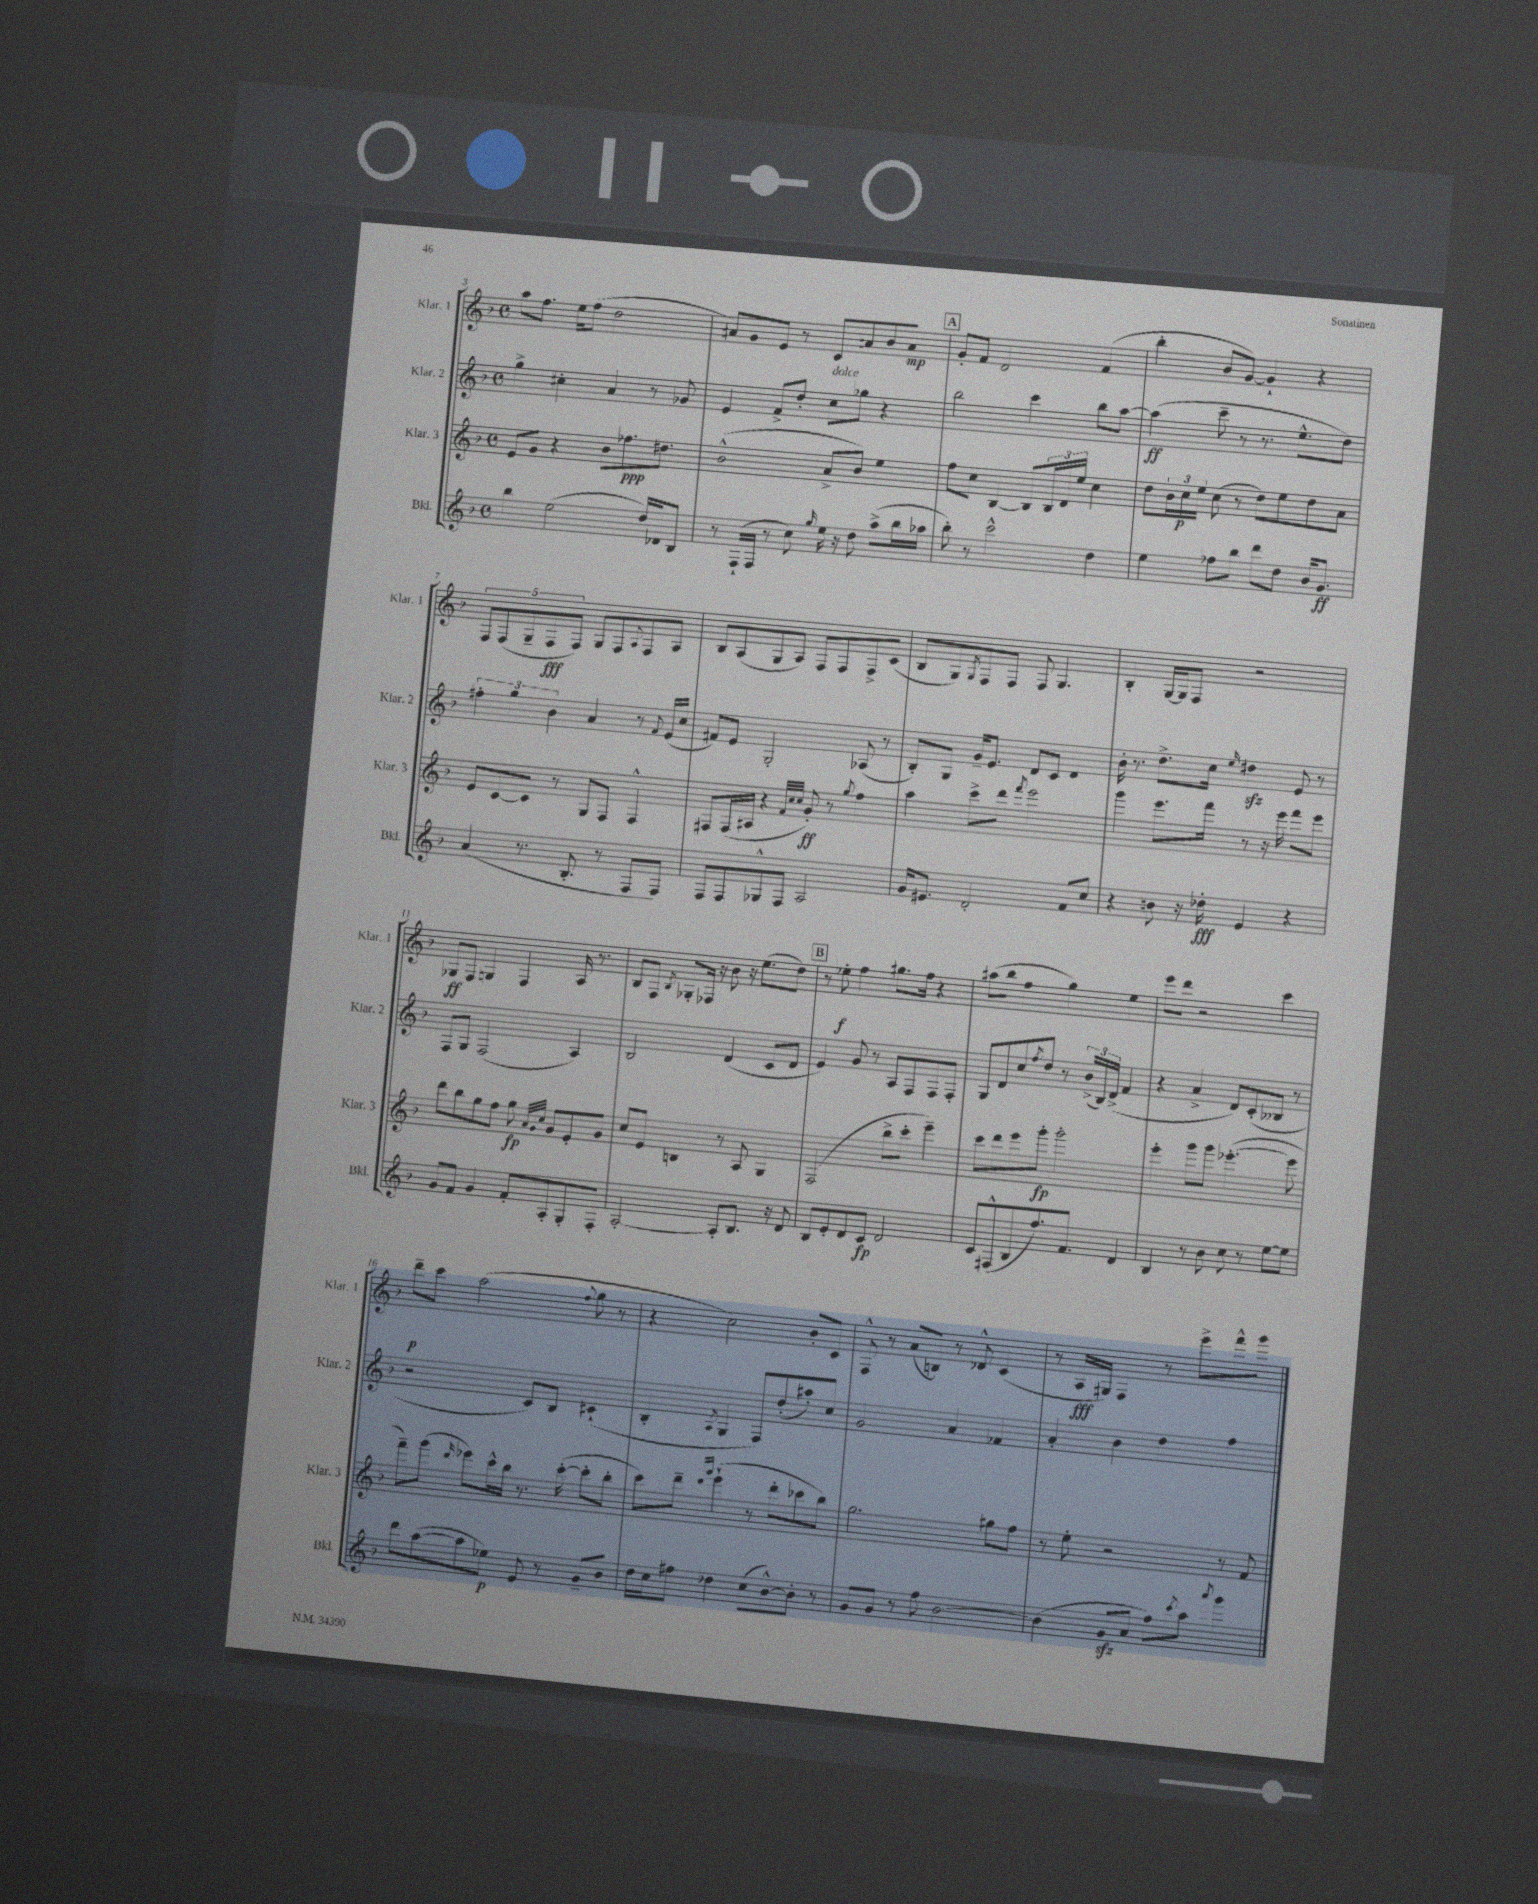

**kern	**dynam	**kern	**dynam	**kern	**dynam	**kern	**dynam
*part4	*part4	*part3	*part3	*part2	*part2	*part1	*part1
*staff4	*staff4	*staff3	*staff3	*staff2	*staff2	*staff1	*staff1
*I"Bkl.	*	*I"Klar. 3	*	*I"Klar. 2	*	*I"Klar. 1	*
*I'Bkl.	*	*I'Klar. 3	*	*I'Klar. 2	*	*I'Klar. 1	*
*clefG2	*	*clefG2	*	*clefG2	*	*clefG2	*
*k[b-]	*	*k[b-]	*	*k[b-]	*	*k[b-]	*
*M4/4	*	*M4/4	*	*M4/4	*	*M4/4	*
*met(c)	*	*met(c)	*	*met(c)	*	*met(c)	*
=3	=3	=3	=3	=3	=3	=3	=3
4bb-\	.	8e/L	.	4gg^\	.	8aa\L	.
.	.	8g/J	.	.	.	8.ff\J	.
(2ee\	.	4r	.	4cc#X'\	.	.	.
.	.	.	.	.	.	16ee\KL	.
.	.	.	.	.	.	(8ff\J	.
.	.	8b-\L	.	4a/	.	2dd\	.
.	.	8.ff-X\	ppp	.	.	.	.
16dd/LL)	.	.	.	8r	.	.	.
16d-X/J	.	8.dd#X\J	.	.	.	.	.
8B-/J	.	.	.	8g-X/	.	.	.
=4	=4	=4	=4	=4	=4	=4	=4
8r	.	(2b-^^\	.	4e/	.	8a#X/L)	.
(16F`/LL	.	.	.	.	.	8g/	.
16F/JJ	.	.	.	.	.	.	.
8r	.	.	.	8f^/L	.	8e/J	.
8cc\)	.	.	.	8dd'/J	.	8r	.
16qqgg/	.	.	.	.	.	.	.
!	!	!	!	!LO:TX:a:i:t=dolce	!	!	!
16ee\	.	8a^/L	.	8cc\L	.	8c/L	.
16r	.	.	.	.	.	.	.
8dd\	.	8b-/J)	.	8gg-X\J	.	8an/	.
(8aa^\L	.	4ee\	.	4r	.	8b-/	.
16bb-\L	.	.	.	.	.	8a/J	mp
16aa-X\JJ	.	.	.	.	.	.	.
!!LO:REH:place=s1:t=A
=5	=5	=5	=5	=5	=5	=5	=5
8bb-'\)	.	8ff\L	.	2bb-\	.	8g'/L	.
8r	.	8cc\J	.	.	.	8f/J	.
2ccc^^\	.	[4B-/	.	.	.	2d/	.
.	.	8B-/L]	.	4ccc\	.	.	.
.	.	24B-/L	.	.	.	.	.
.	.	24d/	.	.	.	.	.
.	.	24ee/JJ	.	.	.	.	.
4dd\	.	4cc\	.	8bb-\L	.	(4f/	.
.	.	.	.	[8aa\J	.	.	.
=6	=6	=6	=6	=6	=6	=6	=6
4ee\	.	8dd\L	.	(4aa\]	ff	4bb-'\	.
.	.	24b-\L	.	.	.	.	.
.	.	24cc\	p	.	.	.	.
.	.	24ee\JJ	.	.	.	.	.
8ff-X\L	.	(8cc\	.	8ccc~\	.	8b-/L	.
8bb-\J	.	8r	.	8r	.	[8g/J)	.
8ddd\L	.	8dd\L)	.	8.r	.	4g`/]	.
8dd\J	.	8ee\	.	.	.	.	.
.	.	.	.	8.ee^^\L	.	.	.
16b-/KL	.	8dd\	.	.	.	4r	.
8.g/J	ff	.	.	.	.	.	.
.	.	8a\J	.	8dd\J)	.	.	.
!!LO:LB:g=z
=7	=7	=7	=7	=7	=7	=7	=7
(4a/	.	8e/L	.	6ff#X'\	.	10F/L	.
.	.	.	.	.	.	(10F/	.
.	.	[8c/	.	.	.	.	.
.	.	.	.	6gg\	.	.	.
.	.	.	.	.	.	10G~/	.
8.r	.	8c/J]	.	.	.	.	.
.	.	.	.	.	.	10F/	fff
.	.	.	.	6b-\	.	.	.
.	.	8r	.	.	.	.	.
.	.	.	.	.	.	10F/J)	.
8.B-'/	.	.	.	.	.	.	.
.	.	8G/L	.	4a/	.	8G/L	.
8r	.	8F/J	.	.	.	8F/	.
.	.	.	.	.	.	8qqA/	.
8F/L	.	4F^^/	.	8r	.	8F/	.
.	.	.	.	8qqf/	.	.	.
8F/J)	.	.	.	(16e/LL	.	8A/J	.
.	.	.	.	16cc/JJ	.	.	.
=8	=8	=8	=8	=8	=8	=8	=8
8F/L	.	8F#X/L	.	8f#X/L)	.	8B-/L	.
8F/	.	(16F#/L	.	8e/J	.	(8A/	.
.	.	16A#X/JJ	.	.	.	.	.
8G-X^^/	.	4r	.	2G'/	.	8G/	.
8F/J	.	.	.	.	.	8A/J)	.
.	.	32qqf/LLL	.	.	.	.	.
.	.	32qqcc/	.	.	.	.	.
.	.	32qqcc/JJJ	.	.	.	.	.
2A/	.	8g'/)	ff	.	.	8F/L	.
.	.	8r	.	.	.	8F/	.
.	.	8qgg/	.	.	.	.	.
.	.	4ff\	.	(8A-X/	.	8F^/	.
.	.	.	.	8r	.	(8c/J	.
=9	=9	=9	=9	=9	=9	=9	=9
16g/KL	.	4aa\	.	8B-'/L)	.	8B-/L	.
8.e#X/J	.	.	.	.	.	.	.
.	.	.	.	8G/J	.	8G/)	.
.	.	.	.	.	.	8qG/	.
2d'/	.	8ccc^\L	.	16g~/KL	.	8F/	.
.	.	.	.	8.e/J	.	.	.
.	.	8ddd\J	.	.	.	8F/J	.
.	.	8qfff/	.	.	.	.	.
.	.	2eee\	.	8d/L	.	8F/	.
.	.	.	.	8c/J	.	4.G/	.
8f/L	.	.	.	4d/	.	.	.
8cc/J	.	.	.	.	.	.	.
=10	=10	=10	=10	=10	=10	=10	=10
4r	.	4ggg\	.	16b-'\	.	4B-'/	.
.	.	.	.	8.r	.	.	.
8bn\	.	8.eee\L	.	8.dd^\L	.	[16G/LL	.
.	.	.	.	.	.	16G/J]	.
16r	.	.	.	.	.	8F/J	.
16dd-X'\	fff	16fff\Jk	.	16cc\Jk	.	.	.
.	.	.	.	16qqee/	.	.	.
4e/	.	8r	.	4dd#Xzz\	.	2r	.
.	.	16r	.	.	.	.	.
.	.	16eee\	.	.	.	.	.
4r	.	8fff\L	.	8e/	.	.	.
.	.	8eee\J	.	8r	.	.	.
!!LO:LB:g=z
=11	=11	=11	=11	=11	=11	=11	=11
8g/L	.	8ddd\L	.	8F/L	.	8G-X/L	ff
8f/J	.	8bb-\	.	8G/J	.	8F/J	.
4g/	.	8gg\	.	(2F/	.	4Gn/	.
.	.	8ff\J	.	.	.	.	.
8f'/L	.	8gg\	fp	.	.	4F/	.
.	.	32qqa/LLL	.	.	.	.	.
.	.	32qqg/	.	.	.	.	.
.	.	32qqcc/JJJ	.	.	.	.	.
8A'/	.	8g/L	.	.	.	.	.
8G'/	.	8e'/	.	4A/)	.	16A/	.
.	.	.	.	.	.	8.r	.
8F'/J	.	8g/J	.	.	.	.	.
=12	=12	=12	=12	=12	=12	=12	=12
[2A'/	.	8cc/L	.	2B-/	.	8B-/L	.
.	.	8e/J	.	.	.	8F/J	.
.	.	.	.	.	.	8qB-/	.
.	.	4Bn/	.	.	.	8G-X'/L	.
.	.	.	.	.	.	16F-X/Jk	.
.	.	.	.	.	.	16r	.
8A'/L]	.	8r	.	(4d/	.	8b-\	.
8.B-/J	.	8A/	.	.	.	16r	.
.	.	.	.	.	.	(8.ee\L	.
.	.	4G/	.	8c/L	.	.	.
16r	.	.	.	.	.	.	.
8d/	.	.	.	8d/J	.	8dd\J)	.
!!LO:REH:place=s1:t=B
=13	=13	=13	=13	=13	=13	=13	=13
8B-/L	.	(2F/	.	4e/)	.	8r	.
8e'/	.	.	.	.	.	8ee-X'\	f
8d/	.	.	.	8g/	.	4ff\	.
8c/J	fp	.	.	8r	.	.	.
2d/	.	8bb-^\L	.	8A/L	.	8.gg#X\L	.
.	.	8ccc'\J	.	8F/	.	.	.
.	.	.	.	.	.	16ff\Jk	.
.	.	4eee~\)	.	8F/	.	4r	.
.	.	.	.	8F'/J	.	.	.
=14	=14	=14	=14	=14	=14	=14	=14
8c/L	.	8ccc\L	.	8G/L	.	(8aa#X\L	.
(8F#X^^/	.	8ddd\	.	8d/	.	8bb-\J	.
8B-/	.	8eee\	.	8cc/	.	4ff\	.
.	.	.	.	8qff/	.	.	.
8.ff/)	.	8ggg'\J	fp	8dd/J	.	.	.
.	.	2ggg'\	.	8r	.	4gg\)	.
8.f/J	.	.	.	.	.	.	.
.	.	.	.	(24b-^/LL	.	.	.
.	.	.	.	24B-/)	.	.	.
.	.	.	.	(24d^/JJ	.	.	.
4d/	.	.	.	4f/	.	4ee\	.
=15	=15	=15	=15	=15	=15	=15	=15
4B-/	.	4eee'\	.	4r	.	8eee\L	.
.	.	.	.	.	.	8ddd\J	.
8r	.	8ggg\L	.	4a^/	.	2r	.
8b-\	.	8ggg\J	.	.	.	.	.
8cc\	.	([4.eee-X'\	.	8d/L)	.	.	.
8r	.	.	.	(8c'/	.	.	.
[8ee\L	.	.	.	8B--X/J	.	4ccc\	.
8ee\J]	.	8eee-\]	.	8r	.	.	.
!!LO:LB:g=z
=16	=16	=16	=16	=16	=16	=16	=16
8ddd\L	.	8fff~\L)	.	2r	.	8ddd~\L	p
([8aa\	.	(8ggg\J	.	.	.	8ccc\J	.
.	.	16qqddd/	.	.	.	.	.
8aa\]	.	8eee-X\L)	.	.	.	(2aa\	.
8ee-X\J)	p	16ccc^^\L	.	.	.	.	.
.	.	16bb-\JJ	.	.	.	.	.
8e/	.	8.r	.	8c/L)	.	.	.
8r	.	.	.	8B-/J	.	.	.
.	.	([16ccc'\	.	.	.	.	.
.	.	.	.	.	.	8qqff/	.
8g~/L	.	8ccc'\L]	.	(4c#X`/	.	8gg\	.
8b-/J	.	8bb-'\J	.	.	.	8r	.
=17	=17	=17	=17	=17	=17	=17	=17
16dd\LL	.	8ccc\L)	.	4B-'/	.	4r	.
16cc\J	.	.	.	.	.	.	.
8ff#X\J	.	8ddd~\J	.	.	.	.	.
.	.	16qqddd/LL	.	.	.	.	.
.	.	16qqggg/JJ	.	8qA/	.	.	.
4dd-X\	.	(4eee`\	.	4G/	.	2cc\)	.
(8cc\L	.	8r	.	8F/L)	.	.	.
[8b-^^\)	.	8ddd'\L	.	(8dd'/	.	.	.
8b-'\J]	.	8ccc-X\	.	8aa#X'/)	.	8b-'/L	.
8r	.	8bb-\J)	.	8cc/J	.	8c/J	.
=18	=18	=18	=18	=18	=18	=18	=18
8g/L	.	2.gg\	.	2g/	.	8F^^/	.
8g/J	.	.	.	.	.	8r	.
8r	.	.	.	.	.	(8a/L	.
8ff\	.	.	.	.	.	8Bn/J)	.
[2b-\	.	.	.	4a/	.	8r	.
.	.	.	.	.	.	8d-X^^/	.
.	.	8gg#X\L	.	4f-X/	.	(4c/	.
.	.	8ff\J	.	.	.	.	.
=19	=19	=19	=19	=19	=19	=19	=19
(4b-\]	.	8r	.	4a'/	.	8r	.
.	.	8ee'\	.	.	.	16A/LL	fff
.	.	.	.	.	.	16G#X/JJ)	.
8gzz/L	.	2r	.	4b-\	.	4F/	.
8a/J	.	.	.	.	.	.	.
8ff\L)	.	.	.	4dd\	.	8r	.
8qccc/	.	.	.	.	.	.	.
8aa\J	.	.	.	.	.	8eee^\L	.
8qaaa/	.	.	.	.	.	.	.
4ggg\	.	8r	.	4ff\	.	8fff^^\	.
.	.	8f/	.	.	.	8ggg\J	.
==	==	==	==	==	==	==	==
*-	*-	*-	*-	*-	*-	*-	*-
